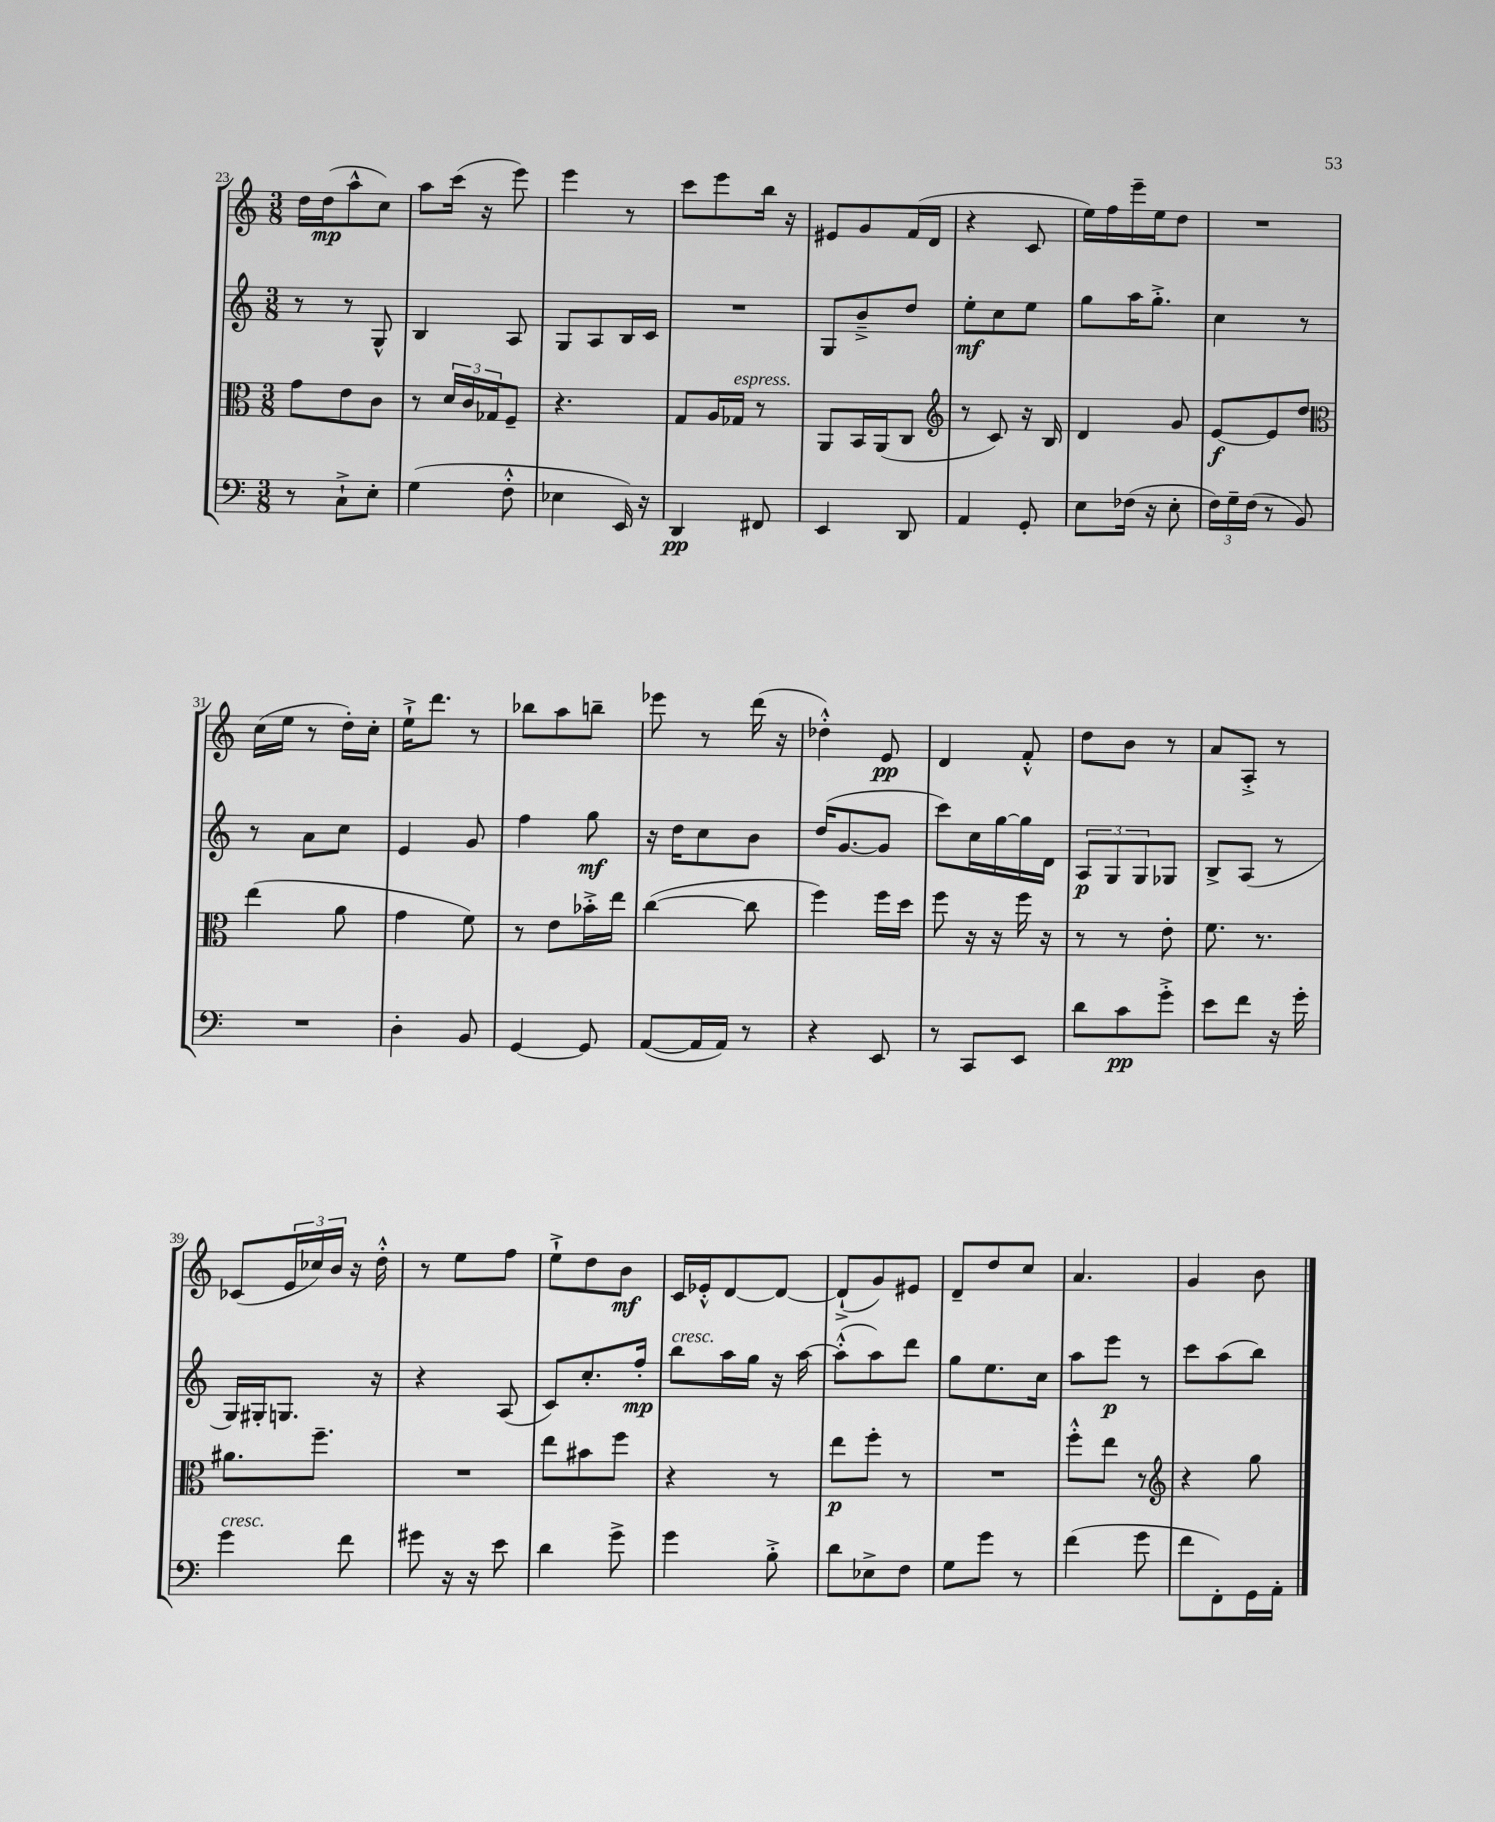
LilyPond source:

<<
\new StaffGroup <<
\new Staff = "s0" {
    \clef treble \key c \major \numericTimeSignature \time 3/8
    d''16 d''16\mp( a''8-^ c''8) |
    a''8 c'''16( r16 e'''8) |
    e'''4 r8 |
    c'''8 e'''8 b''16 r16 |
    eis'8 g'8 f'16( d'16 |
    r4 c'8 |
    e''16) f''16 e'''16-- e''16 d''8 |
    R4. |
    c''16( e''16 r8 d''16-.) c''16-. |
    e''16-!-> d'''8. r8 |
    bes''8 a''8 b''8-- |
    ees'''8 r8 d'''16( r16 |
    des''4-.-^) e'8\pp |
    d'4 f'8-.-^ |
    d''8 b'8 r8 |
    a'8 a8-.-> r8 |
    ces'8( \tuplet 3/2 { e'16 ces''16) b'16 } r16 d''16-.-^ |
    r8 e''8 f''8 |
    e''8-!-> d''8 b'8\mf |
    c'16 ees'16-.-^ d'8~ d'8~ |
    d'8-!->( g'8) eis'8 |
    d'8-- d''8 c''8 |
    a'4. |
    g'4 b'8 \bar "|." |
}
\new Staff = "s1" {
    \clef treble \key c \major \numericTimeSignature \time 3/8
    r8 r8 g8-^ |
    b4 a8 |
    g8 a8 b16 c'16 |
    R4. |
    g8 b'8---> d''8 |
    e''8-.\mf c''8 e''8 |
    g''8 a''16 g''8.-.-> |
    c''4 r8 |
    r8 a'8 c''8 |
    e'4 g'8 |
    f''4 g''8\mf |
    r16 d''16 c''8 b'8 |
    d''16( g'8.~ g'8 |
    c'''8) c''16 g''16~ g''16 d'16 |
    \tuplet 3/2 { a8\p g8 g8 } ges8 |
    b8-> a8( r8 |
    g16) gis16-. g8. r16 |
    r4 a8( |
    c'8) c''8.-. f''16-.\mp |
    b''8^\markup { \italic "cresc." } a''16 g''16 r16 a''16~ |
    a''8-.-^( a''8) d'''8 |
    g''8 e''8. c''16 |
    a''8 e'''8\p r8 |
    c'''8 a''8( b''8) \bar "|." |
}
\new Staff = "s2" {
    \clef alto \key c \major \numericTimeSignature \time 3/8
    g'8 e'8 c'8 |
    r8 \tuplet 3/2 { d'16 c'16 ges16 } f8-- |
    r4. |
    g8 a16 ges16^\markup { \italic "espress." } r8 |
    a,8 b,16 a,16( c8 |
    \clef treble r8 c'8) r16 b16 |
    d'4 g'8 |
    e'8~\f e'8 d''8 |
    \clef alto e''4( a'8 |
    g'4 f'8) |
    r8 e'8 bes'16-.-> e''16 |
    c''4~( c''8 |
    f''4) f''16 d''16 |
    f''8 r16 r16 f''16 r16 |
    r8 r8 e'8-. |
    f'8. r8. |
    ais'8. f''8.-- |
    R4. |
    e''8 bis'8 f''8 |
    r4 r8 |
    e''8\p f''8-. r8 |
    R4. |
    f''8-.-^ e''8 r8 |
    \clef treble r4 g''8 \bar "|." |
}
\new Staff = "s3" {
    \clef bass \key c \major \numericTimeSignature \time 3/8
    r8 c8-!-> e8-. |
    g4( f8-.-^ |
    ees4 e,16) r16 |
    d,4\pp fis,8 |
    e,4 d,8 |
    a,4 g,8-. |
    e8 fes16( r16 e8-. |
    \tuplet 3/2 { f16) g16-- f16( } r8 b,8) |
    R4. |
    d4-. b,8 |
    g,4~ g,8 |
    a,8~( a,16 a,16) r8 |
    r4 e,8 |
    r8 c,8 e,8 |
    d'8 c'8\pp g'8-.-> |
    e'8 f'8 r16 g'16-. |
    g'4^\markup { \italic "cresc." } f'8 |
    gis'8 r16 r16 e'8 |
    d'4 g'8-> |
    g'4 b8-.-> |
    d'8 ees8-> f8 |
    g8 g'8 r8 |
    f'4( g'8 |
    f'8 f,8-.) g,16 a,16-. \bar "|." |
}
>>
>>
\layout { \context { \Score currentBarNumber = #23 } }
